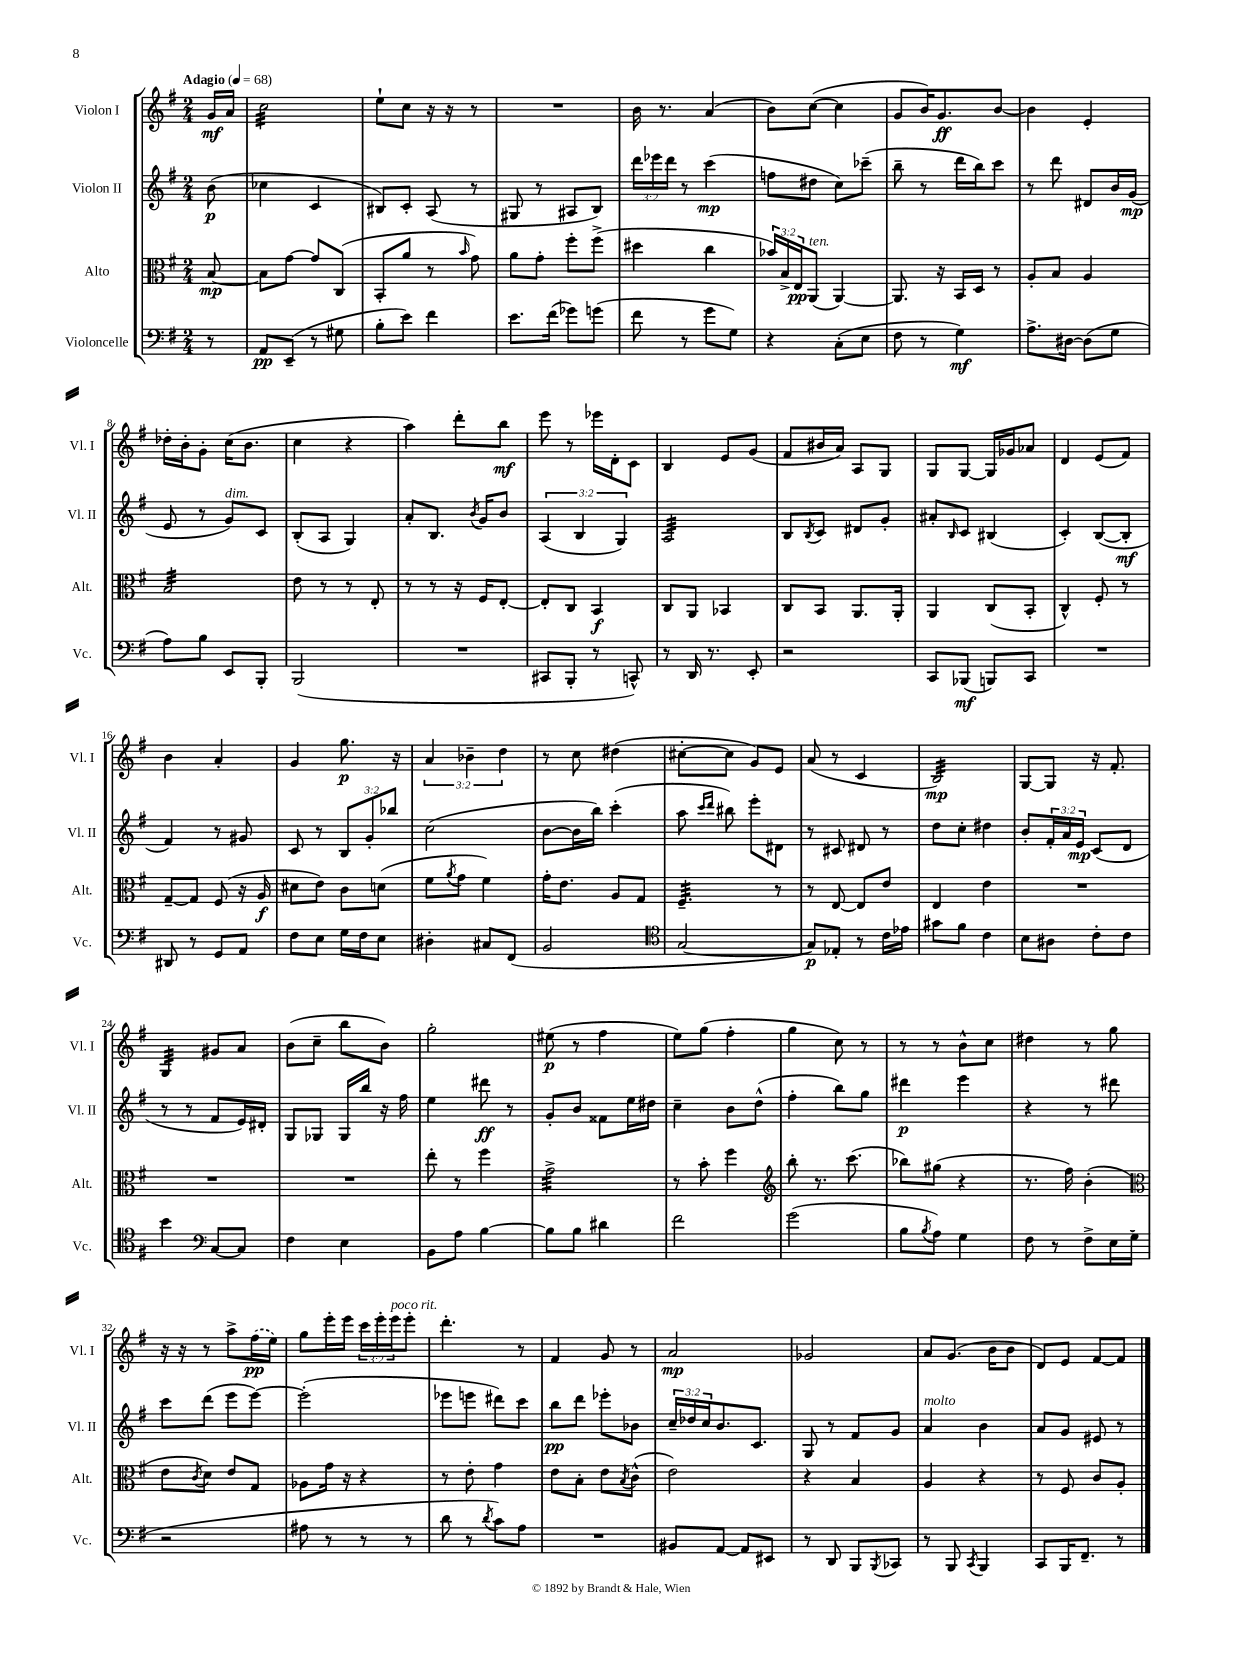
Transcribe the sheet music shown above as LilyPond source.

<<
\new StaffGroup <<
\new Staff = "s0" \with { instrumentName = "Violon I" shortInstrumentName = "Vl. I" } {
    \clef treble \key g \major \numericTimeSignature \time 2/4 \override Staff.TupletNumber.text = #tuplet-number::calc-fraction-text \partial 8 \tempo "Adagio" 4 = 68
    g'16\mf a'16 |
    c''2:32 |
    e''8-! c''8 r16 r16 r8 |
    R2 |
    b'16 r8. a'4( |
    b'8) c''8~( c''4 |
    g'8 b'16) g'8.\ff b'8~ |
    b'4 e'4-. |
    des''16-. b'16-. g'8-. c''16( b'8. |
    c''4 r4 |
    a''4) d'''8-. b''8\mf |
    e'''8 r8 ees'''16 d'16-. c'8 |
    b4 e'8 g'8( |
    fis'8 bis'16 a'16) a8 g8 |
    g8 g8~ g16 ges'16 aes'8 |
    d'4 e'8( fis'8) |
    b'4 a'4-. |
    g'4 g''8.\p r16 |
    \tuplet 3/2 { a'4 bes'4-- d''4 } |
    r8 c''8 dis''4( |
    cis''8~-. cis''8 g'8) e'8 |
    a'8( r8 c'4 |
    b2:32\mp) |
    g8~ g8 r16 fis'8.-. |
    g4:32 gis'8 a'8 |
    b'8( c''8-- b''8 b'8) |
    g''2-. |
    eis''8\p( r8 fis''4 |
    e''8) g''8( fis''4-. |
    g''4 c''8) r8 |
    r8 r8 b'8-^ c''8 |
    dis''4 r8 g''8 |
    r16 r16 r8 a''8-> \once \slurDashed fis''16\pp( e''16) |
    g''8 e'''16-. e'''16 \tuplet 3/2 { c'''16 e'''16-. e'''16^\markup { \italic "poco rit." } } e'''8-. |
    d'''4.-. r8 |
    fis'4 g'8 r8 |
    a'2\mp |
    ges'2 |
    a'8 g'8.( b'16 b'8 |
    d'8) e'8 fis'8~ fis'8 \bar "|." |
}
\new Staff = "s1" \with { instrumentName = "Violon II" shortInstrumentName = "Vl. II" } {
    \clef treble \key g \major \numericTimeSignature \time 2/4 \override Staff.TupletNumber.text = #tuplet-number::calc-fraction-text \partial 8
    b'8\p( |
    ces''4 c'4 |
    bis8) c'8-. a8( r8 |
    gis8 r8 ais8 b8) |
    \tuplet 3/2 { d'''16 ees'''16 d'''16 } r8 c'''4\mp( |
    f''8 dis''8 c''8) ces'''8--( |
    b''8-- r8 d'''16 b''16) c'''8 |
    r8 d'''8 dis'8 b'16 g'16\mp( |
    e'8 r8 g'8^\markup { \italic "dim." }) c'8 |
    b8-.( a8 g4) |
    a'8-. b8. \acciaccatura { b'8 } g'16 b'8 |
    \tuplet 3/2 { a4( b4 g4) } |
    a2:32 |
    b8 \acciaccatura { b8 } c'8 dis'8 g'8-. |
    ais'8-. \grace { b16 } c'8 bis4( |
    c'4-.) b8~( b8-.\mf |
    fis'4) r8 gis'8 |
    c'8 r8 \tuplet 3/2 { b8 g'8-. bes''8 } |
    c''2( |
    b'8~ b'16 b''16) c'''4-.( |
    a''8 \grace { c'''16 d'''16 } bis''8) e'''8-. dis'8 |
    r8 cis'8 dis'8 r8 |
    d''8 c''8-. dis''4 |
    b'8-. \tuplet 3/2 { fis'16-. a'16 e'16\mp } c'8( d'8 |
    r8 r8 fis'8 e'16) dis'16-. |
    g8 ges8 ges16 b''16 r16 fis''16 |
    e''4 dis'''8\ff r8 |
    g'8-. b'8 fisis'8 e''16 dis''16 |
    c''4-- b'8 d''8-^( |
    fis''4-. b''8) g''8 |
    dis'''4\p e'''4 |
    r4 r8 dis'''8 |
    c'''8 d'''8( e'''8 e'''8~) |
    e'''2-.( |
    ees'''8 e'''8 dis'''8) c'''8 |
    b''8\pp d'''8 ees'''8-. bes'8 |
    \tuplet 3/2 { c''16-- des''16 c''16 } b'8. c'8. |
    g8 r8 fis'8 g'8 |
    a'4^\markup { \italic "molto" } b'4 |
    a'8 g'8 eis'8 r8 \bar "|." |
}
\new Staff = "s2" \with { instrumentName = "Alto" shortInstrumentName = "Alt." } {
    \clef alto \key g \major \numericTimeSignature \time 2/4 \override Staff.TupletNumber.text = #tuplet-number::calc-fraction-text \partial 8
    b8~\mp |
    b8 g'8~ g'8 c8( |
    b,8-. a'8 r8 \grace { b'16 } g'8) |
    a'8 g'8-. fis''8-. fis''8->( |
    dis''4 c''4 |
    \tuplet 3/2 { bes'16) b16-> e16\pp } a,8^\markup { \italic "ten." }( a,4~) |
    a,8. r16 b,16 d16 r8 |
    a8-. b8 a4 |
    b2:32 |
    e'8 r8 r8 e8-. |
    r8 r8 r16 fis16 e8~-. |
    e8-. c8 b,4\f |
    c8 a,8 bes,4 |
    c8 b,8 a,8. a,16-. |
    a,4 c8( b,8-. |
    c4-^) fis8-. r8 |
    g8~-- g8 fis8( r16 a16\f |
    dis'8 e'8) c'8 d'8( |
    fis'8 \acciaccatura { a'8 } g'8 fis'4) |
    g'16-. e'8. a8 g8 |
    fis4.:32-- r8 |
    r8 e8~ e8 e'8 |
    e4 e'4 |
    R2 |
    R2 |
    R2 |
    e''8-. r8 fis''4 |
    g'2:32-> |
    r8 b'8-. fis''4 |
    \clef treble b''8-. r8. c'''8.( |
    bes''8) gis''8( r4 |
    r8. fis''16) b'4-.( |
    \clef alto e'8 \acciaccatura { c'8 } d'8) e'8 g8 |
    aes8 g'16 r16 r4 |
    r8 e'8-. g'4 |
    e'8 b8-. e'8 \acciaccatura { b8 } c'8-^( |
    e'2) |
    r4 b4 |
    a4 r4 |
    r8 fis8 c'8 a8-. \bar "|." |
}
\new Staff = "s3" \with { instrumentName = "Violoncelle" shortInstrumentName = "Vc." } {
    \clef bass \key g \major \numericTimeSignature \time 2/4 \partial 8
    r8 |
    a,8\pp e,8--( r8 gis8 |
    b8-. e'8) fis'4 |
    e'8. fis'16( ges'8) g'8( |
    fis'8 r8 g'8 g8) |
    r4 c8-.( e8 |
    fis8 r8 g4\mf) |
    a8.-> dis16~ dis8( g8 |
    a8) b8 e,8 b,,8-. |
    b,,2( |
    R2 |
    cis,8 b,,8-. r8 c,8-^) |
    r8 d,16 r8. e,8-. |
    r2 |
    c,8 bes,,8\mf( b,,8) c,8 |
    R2 |
    dis,8 r8 g,8 a,8 |
    fis8 e8 g16 fis16 e8 |
    dis4-. cis8 fis,8( |
    b,2 |
    \clef tenor g2~ |
    g8\p) ees8-. r8 c'16 ees'16 |
    gis'8 fis'8 c'4 |
    b8 ais8 c'8-. c'8 |
    b'4 \clef bass c8~ c8 |
    fis4 e4 |
    b,8 a8 b4~ |
    b8 b8 dis'4 |
    fis'2 |
    g'2( |
    b8 \acciaccatura { b8 } a8) g4 |
    fis8 r8 fis8-> e16 g16( |
    r2 |
    ais8 r8 r8 r8 |
    d'8 r8 \acciaccatura { d'8 } c'8) a8 |
    R2 |
    bis,8 a,8~ a,8 eis,8 |
    r8 d,8 b,,8 \acciaccatura { b,,8 } ces,8 |
    r8 b,,8 \acciaccatura { c,8 } b,,4 |
    c,8 b,,16 fis,8.-- r8 \bar "|." |
}
>>
>>
